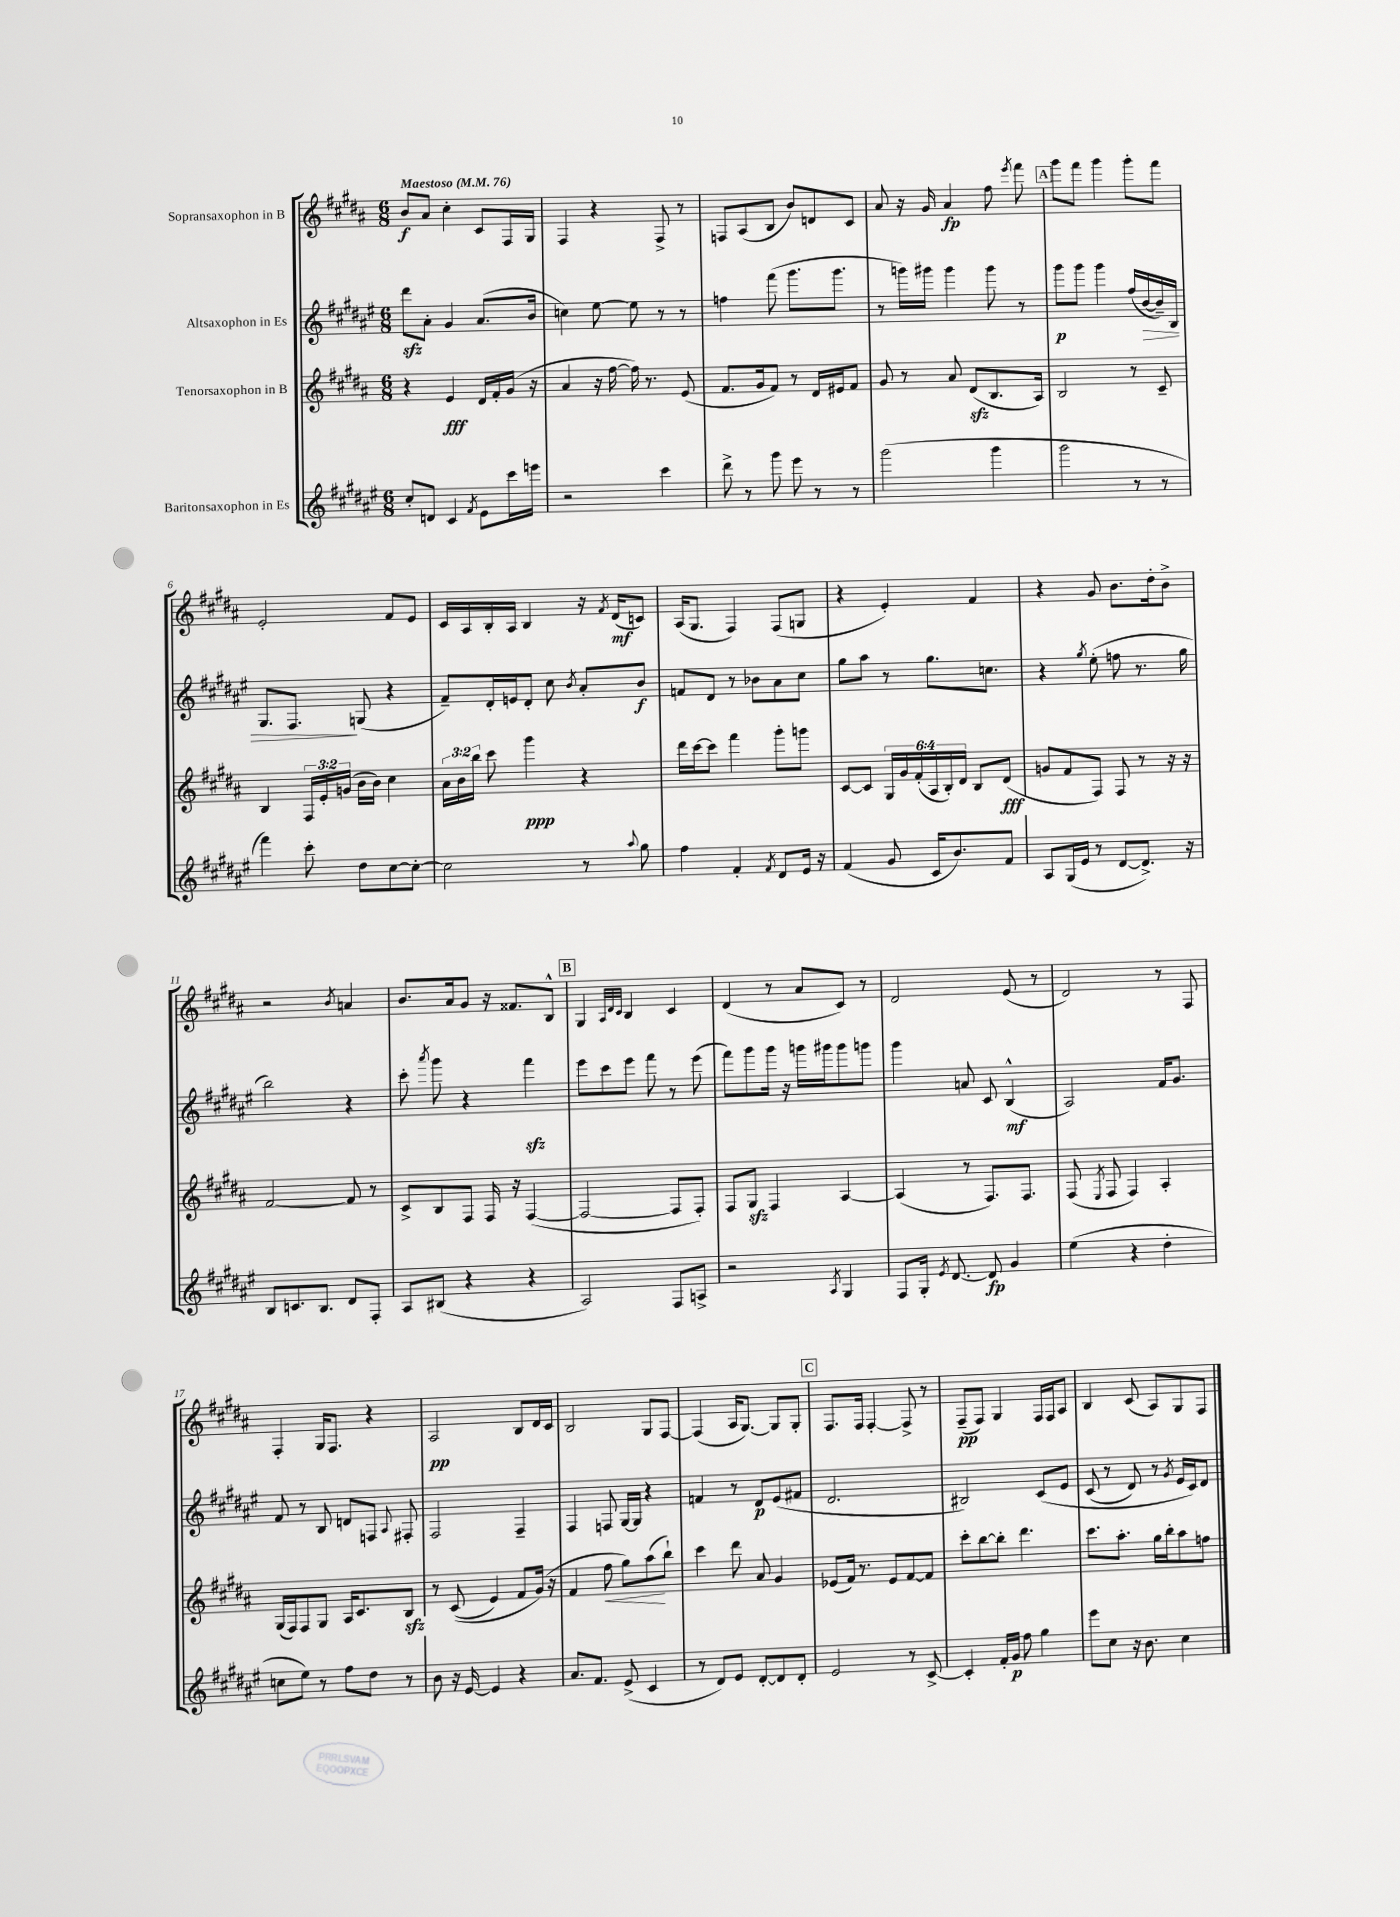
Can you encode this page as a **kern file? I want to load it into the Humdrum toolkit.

**kern	**dynam	**kern	**dynam	**kern	**dynam	**kern	**dynam
*part4	*part4	*part3	*part3	*part2	*part2	*part1	*part1
*staff4	*staff4	*staff3	*staff3	*staff2	*staff2	*staff1	*staff1
*I"Baritonsaxophon in Es	*	*I"Tenorsaxophon in B	*	*I"Altsaxophon in Es	*	*I"Sopransaxophon in B	*
*clefG2	*	*clefG2	*	*clefG2	*	*clefG2	*
*k[f#c#g#d#a#e#]	*	*k[f#c#g#d#a#]	*	*k[f#c#g#d#a#e#]	*	*k[f#c#g#d#a#]	*
*M6/8	*	*M6/8	*	*M6/8	*	*M6/8	*
*MM76	*	*MM76	*	*MM76	*	*MM76	*
=1	=1	=1	=1	=1	=1	=1	=1
!	!	!	!	!	!	!LO:TX:a:B:t=Maestoso	!
8cc#'/L	.	4r	.	8ddd#zz\L	.	8b/L	f
8dn/J	.	.	.	8a#'\J	.	8a#/J	.
4c#/	.	4e/	fff	4g#/	.	4cc#'\	.
8qf#/	.	.	.	.	.	.	.
8e#\L	.	16d#/LL	.	(8.a#/L	.	8c#/L	.
.	.	16f#'/	.	.	.	.	.
16ccc#\L	.	(16g#/JJ	.	.	.	16F#/L	.
16eeen\JJ	.	16r	.	16b/Jk	.	16G#/JJ	.
=2	=2	=2	=2	=2	=2	=2	=2
2r	.	4a#/	.	4ccn\)	.	4F#/	.
.	.	16r	.	[8ee#\	.	4r	.
.	.	[16ff#\	.	.	.	.	.
.	.	16ff#\])	.	8ee#\]	.	.	.
.	.	8.r	.	.	.	.	.
4ccc#\	.	.	.	8r	.	8F#^/	.
.	.	(8e/	.	8r	.	8r	.
=3	=3	=3	=3	=3	=3	=3	=3
8ddd#^\	.	8.f#/L	.	4ffn\	.	8Fn/L	.
8r	.	.	.	.	.	(8A#/	.
.	.	16g#/k	.	.	.	.	.
8ggg#\	.	8f#/J)	.	(8fff#\	.	8B/J	.
8eee#\	.	8r	.	8.ggg#\L	.	8b/L)	.
8r	.	16d#/LL	.	.	.	8dn/	.
.	.	16e#X/J	.	8.ggg#\J	.	.	.
8r	.	8f#/J	.	.	.	8c#/J	.
=4	=4	=4	=4	=4	=4	=4	=4
(2ggg#\	.	8g#/	.	8r	.	8a#/	.
.	.	8r	.	16gggn\LL)	.	16r	.
.	.	.	.	16ggg#X\JJ	.	16g#/	.
.	.	8a#/	.	4ggg#\	.	4a#/	fp
.	.	(8d#zz/L	.	.	.	.	.
4ggg#\	.	8.B/	.	8ggg#\	.	8ff#\	.
.	.	.	.	.	.	8qeee/	.
.	.	.	.	8r	.	8fff#\	.
.	.	16A#/Jk)	.	.	.	.	.
!!LO:REH:place=s1:t=A
=5	=5	=5	=5	=5	=5	=5	=5
2ggg#\	.	2B/	.	8ggg#\L	p	8ggg#\L	.
.	.	.	.	8ggg#\J	.	8fff#\J	.
.	.	.	.	4ggg#\	.	4ggg#\	.
8r	.	8r	.	(16ff#/LL	.	8ggg#'\L	.
!	!	!	!	!	!LO:HP:b	!	!
.	.	.	.	[16b/	>	.	.
8r	.	8c#~/	.	16b~/])	.	8fff#\J	.
.	.	.	.	16B/JJ	.	.	.
!!LO:LB:g=z
=6	=6	=6	=6	=6	=6	=6	=6
4fff#\)	.	4B/	.	8.G#/L	.	2e'/	.
.	.	.	.	8.F#/J	.	.	.
8ccc#'\	.	24F#/LL	.	.	.	.	.
.	.	24e'/	.	.	.	.	.
.	.	(24gn/JJ	.	.	.	.	.
8dd#\L	.	16b\LL	.	(8Gn/	]	.	.
.	.	16b\JJ)	.	.	.	.	.
[8cc#\	.	4cc#\	.	4r	.	8f#/L	.
8cc#'\J_	.	.	.	.	.	8e/J	.
=7	=7	=7	=7	=7	=7	=7	=7
2cc#\]	.	24a#\LL	.	8f#~/L)	.	16c#/LL	.
.	.	24b\	.	.	.	.	.
.	.	.	.	.	.	16A#/	.
.	.	24bb\JJ	.	.	.	.	.
.	.	8ccc#\	.	16d#'/L	.	16B'/	.
.	.	.	.	16en/J	.	16A#/JJ	.
.	.	4ggg#\	ppp	8d#'/J	.	4B/	.
.	.	.	.	8cc#\	.	.	.
.	.	.	.	8qb/	.	.	.
8r	.	4r	.	8a#'/L	.	16r	.
.	.	.	.	.	.	8qf#/	.
.	.	.	.	.	.	(16d#/KL	mf
8qqaa#/	.	.	.	.	.	.	.
8gg#\	.	.	.	8b/J	f	8cn/J)	.
=8	=8	=8	=8	=8	=8	=8	=8
4ff#\	.	16ddd#\LL	.	8fn/L	.	(16A#/KL	.
.	.	[16ccc#\J	.	.	.	8.G#/J	.
.	.	8ccc#\J]	.	8d#/J	.	.	.
4f#'/	.	4fff#\	.	8r	.	4F#/)	.
.	.	.	.	8b-X\L	.	.	.
8qf#/	.	.	.	.	.	.	.
8d#/L	.	8ggg#'\L	.	8a#\	.	(8F#/L	.
16e#/Jk	.	8gggn\J	.	8cc#\J	.	8Gn/J	.
16r	.	.	.	.	.	.	.
=9	=9	=9	=9	=9	=9	=9	=9
(4f#/	.	[8c#/L	.	8gg#\L	.	4r	.
.	.	8c#/J]	.	8aa#\J	.	.	.
8g#/	.	24G#/LL	.	8r	.	4e'/)	.
.	.	24g#/	.	.	.	.	.
.	.	(24f#'/	.	.	.	.	.
16c#/KL	.	24A#/	.	8.gg#\L	.	.	.
.	.	24B'/)	.	.	.	.	.
8.b/)	.	.	.	.	.	.	.
.	.	24d#/JJ	.	.	.	.	.
.	.	8B/L	.	.	.	4f#/	.
.	.	.	.	8.ccn\J	.	.	.
8f#/J	.	(8d#/J	fff	.	.	.	.
=10	=10	=10	=10	=10	=10	=10	=10
8A#/L	.	8gn/L	.	4r	.	4r	.
(16G#/L	.	8f#/	.	.	.	.	.
16e#/JJ	.	.	.	.	.	.	.
.	.	.	.	8qgg#/	.	.	.
8r	.	8F#/J)	.	(8ee#'\	.	8g#/	.
[8d#/L	.	8F#/	.	8ffn\	.	8.b\L	.
8.d#^/J])	.	8r	.	8.r	.	.	.
.	.	.	.	.	.	16dd#'\k	.
.	.	16r	.	.	.	8b^\J	.
16r	.	16r	.	16gg#\	.	.	.
!!LO:LB:g=z
=11	=11	=11	=11	=11	=11	=11	=11
8B/L	.	[2f#/	.	2bb\)	.	2r	.
8.cn/	.	.	.	.	.	.	.
8.B/J	.	.	.	.	.	.	.
.	.	.	.	.	.	8qb/	.
8d#/L	.	8f#/]	.	4r	.	4an/	.
8F#'/J	.	8r	.	.	.	.	.
=12	=12	=12	=12	=12	=12	=12	=12
8A#/L	.	8c#^/L	.	8ccc#'\	.	8.b/L	.
.	.	.	.	8qaaa#/	.	.	.
(8B#X/J	.	8B/	.	8ggg#\	.	.	.
.	.	.	.	.	.	16a#/k	.
4r	.	8F#/J	.	4r	.	8g#/J	.
.	.	16F#/	.	.	.	16r	.
.	.	16r	.	.	.	8.f##X/L	.
4r	.	([4F#/	.	4fff#zz\	.	.	.
.	.	.	.	.	.	8B^^/J	.
!!LO:REH:place=s1:t=B
=13	=13	=13	=13	=13	=13	=13	=13
2A#/)	.	2F#/_	.	8eee#\L	.	4G#/	.
.	.	.	.	8ccc#\	.	.	.
.	.	.	.	.	.	32qqA#/LLL	.
.	.	.	.	.	.	32qqd#/	.
.	.	.	.	.	.	32qqc#/JJJ	.
.	.	.	.	8eee#\J	.	4B/	.
.	.	.	.	8fff#\	.	.	.
8F#/L	.	8F#/L]	.	8r	.	4c#/	.
8An^/J	.	8F#'/J)	.	(8eee#\	.	.	.
=14	=14	=14	=14	=14	=14	=14	=14
2r	.	8F#/L	.	8fff#\L)	.	(4d#/	.
.	.	8G#zz/J	.	8ggg#\	.	.	.
.	.	4F#/	.	16ggg#\Jk	.	8r	.
.	.	.	.	16r	.	.	.
.	.	.	.	16gggn\LL	.	8a#/L	.
.	.	.	.	16ggg#X\J	.	.	.
8qA#/	.	.	.	.	.	.	.
4G#/	.	[4A#/	.	8ggg#\	.	8c#/J)	.
.	.	.	.	8gggn\J	.	8r	.
=15	=15	=15	=15	=15	=15	=15	=15
8F#/L	.	(4A#/]	.	4ggg#\	.	2d#/	.
16G#'/Jk	.	.	.	.	.	.	.
8qe#/	.	.	.	.	.	.	.
[8.d#/	.	.	.	.	.	.	.
.	.	8r	.	8an/	.	.	.
8d#/]	fp	8.F#/L)	.	8c#/	.	.	.
4g#/	.	.	.	(4B^^/	mf	(8e/	.
.	.	8.F#/J	.	.	.	.	.
.	.	.	.	.	.	8r	.
=16	=16	=16	=16	=16	=16	=16	=16
(4ee#\	.	(8F#/	.	2A#/)	.	2d#/)	.
.	.	8qE/	.	.	.	.	.
.	.	8F#/	.	.	.	.	.
4r	.	4F#/)	.	.	.	.	.
4dd#'\	.	4A#'/	.	16f#/KL	.	8r	.
.	.	.	.	8.g#/J	.	.	.
.	.	.	.	.	.	8F#/	.
!!LO:LB:g=z
=17	=17	=17	=17	=17	=17	=17	=17
8ccn\L	.	(16G#/LL	.	8f#/	.	4F#'/	.
.	.	16F#/J)	.	.	.	.	.
8ee#\J)	.	8F#/	.	8r	.	.	.
8r	.	8G#/J	.	8B/	.	16G#/KL	.
.	.	.	.	.	.	8.F#/J	.
8ff#\L	.	16A#/KL	.	8dn/L	.	.	.
.	.	8.c#/	.	.	.	.	.
8dd#\J	.	.	.	8Fn/J	.	4r	.
.	.	.	.	8qqA#/	.	.	.
8r	.	8Bzz/J	.	8F#X'/	.	.	.
=18	=18	=18	=18	=18	=18	=18	=18
8b\	.	8r	.	2F#/	.	2A#/	pp
16r	.	((8c#/	.	.	.	.	.
[16e#/	.	.	.	.	.	.	.
4e#/]	.	4e/)	.	.	.	.	.
4r	.	8f#/L	.	4F#~/	.	8B/L	.
.	.	(16g#/Jk)	.	.	.	16d#/L	.
.	.	16r	.	.	.	16c#/JJ	.
=19	=19	=19	=19	=19	=19	=19	=19
8.a#/L	.	4f#/	.	4F#/	.	2B/	.
8.f#/J	.	.	.	.	.	.	.
!	!	!	!LO:HP:b	!	!	!	!
.	.	8ff#\	<	8Fn/	.	.	.
(8e#^/	.	8gg#\L)	.	[16G#/LL	.	.	.
.	.	.	.	16G#/JJ]	.	.	.
4c#/	.	(8aa#\	.	4r	.	8G#/L	.
.	.	8bb`\J)	[	.	.	[8F#/J	.
=20	=20	=20	=20	=20	=20	=20	=20
8r	.	4ccc#\	.	4fn/	.	(4F#/]	.
8d#/L)	.	.	.	.	.	.	.
8e#/J	.	8ddd#\	.	8r	.	16A#/KL	.
.	.	.	.	.	.	[8.G#/J)	.
[8d#'/L	.	8a#/	.	8d#/L	p	.	.
8d#/]	.	4g#/	.	(8e#/	.	8G#/L]	.
8d#'/J	.	.	.	8f#X/J	.	8G#'/J	.
!!LO:REH:place=s1:t=C
=21	=21	=21	=21	=21	=21	=21	=21
2e#/	.	(8e-X/L	.	2.d#/	.	8.F#/L	.
.	.	16f#/Jk)	.	.	.	.	.
.	.	8.r	.	.	.	16F#/Jk	.
.	.	.	.	.	.	[4F#'/	.
.	.	8e-/L	.	.	.	.	.
8r	.	[8f#/	.	.	.	8F#^/]	.
[8c#^/	.	8f#/J]	.	.	.	8r	.
=22	=22	=22	=22	=22	=22	=22	=22
4c#'/]	.	8ccc#'\L	.	2B#X/)	.	(8F#~/L	pp
.	.	[8bb\	.	.	.	8F#/J)	.
16f#'/LL	.	8bb'\J]	.	.	.	4G#/	.
16g#/JJ	p	.	.	.	.	.	.
8ff#\	.	4.ddd#\	.	.	.	.	.
4gg#\	.	.	.	(8c#/L	.	16F#/LL	.
.	.	.	.	.	.	16F#/J	.
.	.	.	.	8e#/J	.	8A#/J	.
=23	=23	=23	=23	=23	=23	=23	=23
8eee#\L	.	8.ccc#\L	.	(8c#/	.	4B/	.
8cc#\J	.	.	.	8r	.	.	.
.	.	8.aa#'\J	.	.	.	.	.
16r	.	.	.	8d#/)	.	(8c#/	.
8.b\	.	.	.	.	.	.	.
.	.	16gg#\LL	.	8r	.	8A#/L)	.
.	.	16bb'\J	.	.	.	.	.
.	.	.	.	8qg#/	.	.	.
4cc#\	.	8aa#\	.	16e#/LL	.	8G#/	.
.	.	.	.	16c#/J)	.	.	.
.	.	8ffn\J	.	8d#/J	.	8F#/J	.
==	==	==	==	==	==	==	==
*-	*-	*-	*-	*-	*-	*-	*-
